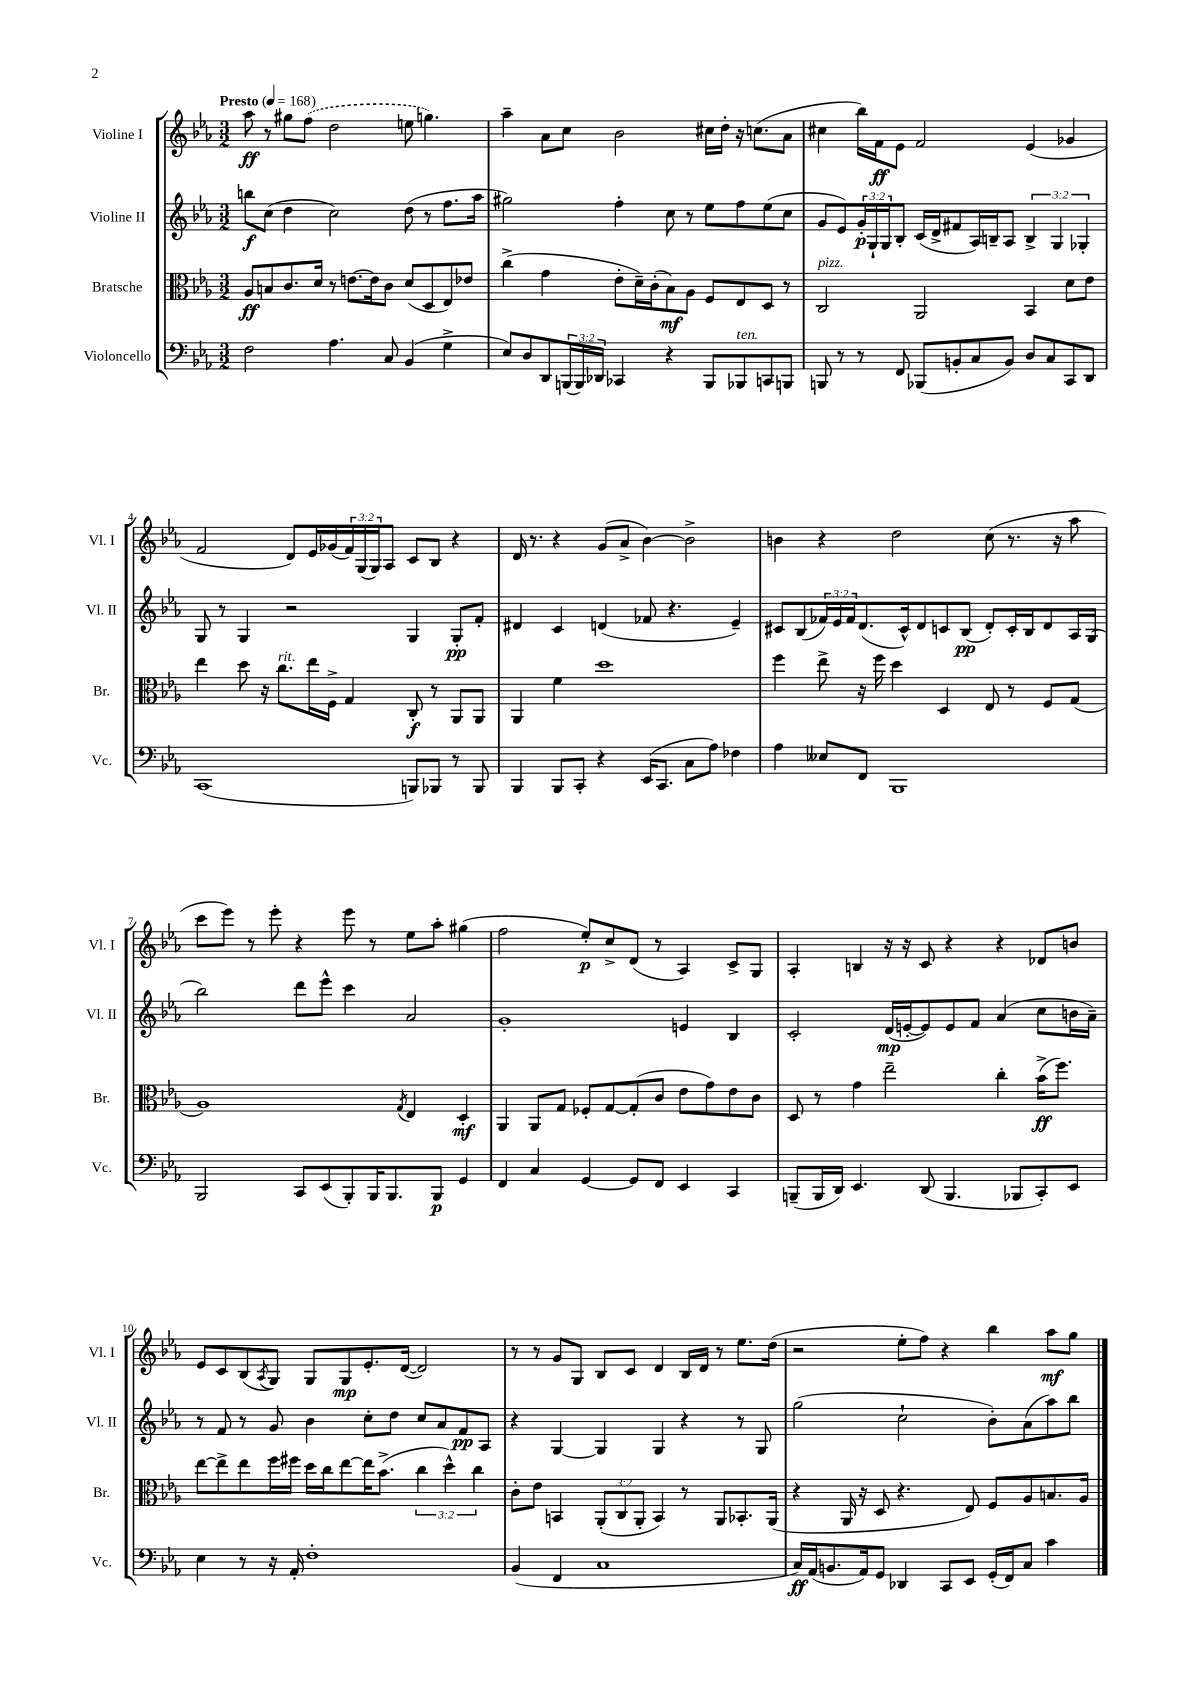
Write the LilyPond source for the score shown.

<<
\new StaffGroup <<
\new Staff = "s0" \with { instrumentName = "Violine I" shortInstrumentName = "Vl. I" } {
    \clef treble \key ees \major \numericTimeSignature \time 3/2 \override Staff.TupletNumber.text = #tuplet-number::calc-fraction-text \tempo "Presto" 4 = 168
    aes''8\ff r8 gis''8 \once \slurDashed f''8( d''2 e''8 g''4.) |
    aes''4-- aes'8 c''8 bes'2 cis''16 d''16-. r16 c''8.( aes'8 |
    cis''4 bes''16) f'16\ff ees'8 f'2 ees'4( ges'4 |
    f'2 d'8) ees'16 ges'16( \tuplet 3/2 { f'16) g16( g16) } aes8 c'8 bes8 r4 |
    d'16 r8. r4 g'8( aes'8-> bes'4~) bes'2-> |
    b'4 r4 d''2 c''8( r8. r16 aes''8 |
    c'''8 ees'''8) r8 ees'''8-. r4 ees'''8 r8 ees''8 aes''8-. gis''4( |
    f''2 ees''8-.\p) c''8-> d'8( r8 aes4) c'8-> g8 |
    aes4-. b4 r16 r16 c'8 r4 r4 des'8 b'8 |
    ees'8 c'8 bes8( \acciaccatura { aes8 } g8) g8 g8\mp ees'8.-. d'16~( d'2) |
    r8 r8 g'8 g8 bes8 c'8 d'4 bes16 d'16 r8 ees''8. d''16( |
    r2 ees''8-. f''8) r4 bes''4 aes''8\mf g''8 \bar "|." |
}
\new Staff = "s1" \with { instrumentName = "Violine II" shortInstrumentName = "Vl. II" } {
    \clef treble \key ees \major \numericTimeSignature \time 3/2 \override Staff.TupletNumber.text = #tuplet-number::calc-fraction-text
    b''8\f c''8( d''4 c''2) d''8( r8 f''8. aes''16 |
    gis''2) f''4-. c''8 r8 ees''8 f''8 ees''8( c''8 |
    g'8 ees'8) \tuplet 3/2 { g'16-.\p g16-! g16 } bes8-. c'16( d'16-> fis'8 aes16) b16-- aes8 \tuplet 3/2 { b4-> g4 ges4-. } |
    g8 r8 g4 r2 g4 g8-.\pp f'8-. |
    dis'4 c'4 d'4( fes'8 r4. ees'4--) |
    cis'8 bes8( \tuplet 3/2 { fes'16) ees'16 fes'16 } d'8.( cis'16-^) d'8 c'8 bes8\pp( d'8-.) c'16-. bes16 d'8 aes16 g16( |
    bes''2) d'''8 ees'''8-^ c'''4 aes'2 |
    g'1-. e'4 bes4 |
    c'2-. d'16\mp( e'16~-. e'8) e'8 f'8 aes'4( c''8 b'16 aes'16--) |
    r8 f'8 r8 g'8 bes'4 c''8-. d''8 c''8 aes'8 f'8\pp aes8 |
    r4 g4~ g4 g4 r4 r8 g8 |
    g''2( c''2-! bes'8-.) aes'8( aes''8) bes''8 \bar "|." |
}
\new Staff = "s2" \with { instrumentName = "Bratsche" shortInstrumentName = "Br." } {
    \clef alto \key ees \major \numericTimeSignature \time 3/2 \override Staff.TupletNumber.text = #tuplet-number::calc-fraction-text
    aes8\ff b8 c'8. d'16 r8 e'8.~ e'16 c'8 d'8( d8 ees8) ees'8 |
    c''4->( g'4 ees'8-. d'16--) c'16-.( bes8\mf) aes8 f8 ees8 d8 r8 |
    c2^\markup { \italic "pizz." } aes,2 bes,4 d'8 ees'8 |
    ees''4 d''8 r16 c''8.^\markup { \italic "rit." } ees''16 f16-> g4 c8-.\f r8 aes,8 aes,8 |
    aes,4 f'4 d''1 |
    f''4 ees''8-> r16 f''16 d''4 d4 ees8 r8 f8 g8( |
    aes1) \acciaccatura { g8 } ees4 d4-.\mf |
    aes,4 aes,8 g8 fes8-. g8~ g8-.( c'8 ees'8 g'8) ees'8 c'8 |
    d8 r8 g'4 ees''2-- c''4-. bes'16->\ff( f''8.) |
    ees''8~ ees''8-> ees''8 f''16 fis''16 d''16 c''16 ees''8~ ees''16 bes'8.->( \tuplet 3/2 { c''4 d''4-^) c''4 } |
    c'8-. ees'8 b,4 \tuplet 3/2 { aes,8-.( c8 aes,8-. } b,4) r8 aes,8 bes,8.-. aes,16( |
    r4 aes,16 r16 d8 r4. ees8) f8 aes8 b8. aes16 \bar "|." |
}
\new Staff = "s3" \with { instrumentName = "Violoncello" shortInstrumentName = "Vc." } {
    \clef bass \key ees \major \numericTimeSignature \time 3/2 \override Staff.TupletNumber.text = #tuplet-number::calc-fraction-text
    f2 aes4. c8 bes,4( g4-> |
    ees8) d8 d,8 \tuplet 3/2 { b,,16( b,,16) des,16 } ces,4 r4 b,,8 bes,,8^\markup { \italic "ten." } c,8 b,,8 |
    b,,8 r8 r8 f,8 bes,,8( b,8-. c8 b,8) d8 c8 c,8 d,8 |
    c,1( b,,8) bes,,8 r8 bes,,8 |
    bes,,4 bes,,8 c,8-. r4 ees,16( c,8. c8 aes8) fes4 |
    aes4 eeses8 f,8 bes,,1 |
    bes,,2 c,8 ees,8( bes,,8-.) bes,,16 bes,,8. bes,,8\p g,4 |
    f,4 c4 g,4~ g,8 f,8 ees,4 c,4 |
    b,,8--( b,,16 d,16) ees,4. d,8( b,,4. bes,,8 c,8-.) ees,8 |
    ees4 r8 r16 aes,16-. f1-. |
    bes,4( f,4 c1 |
    c16\ff) aes,16( b,8. aes,16) g,8 des,4 c,8 ees,8 g,16-.( f,16) c8 c'4 \bar "|." |
}
>>
>>
